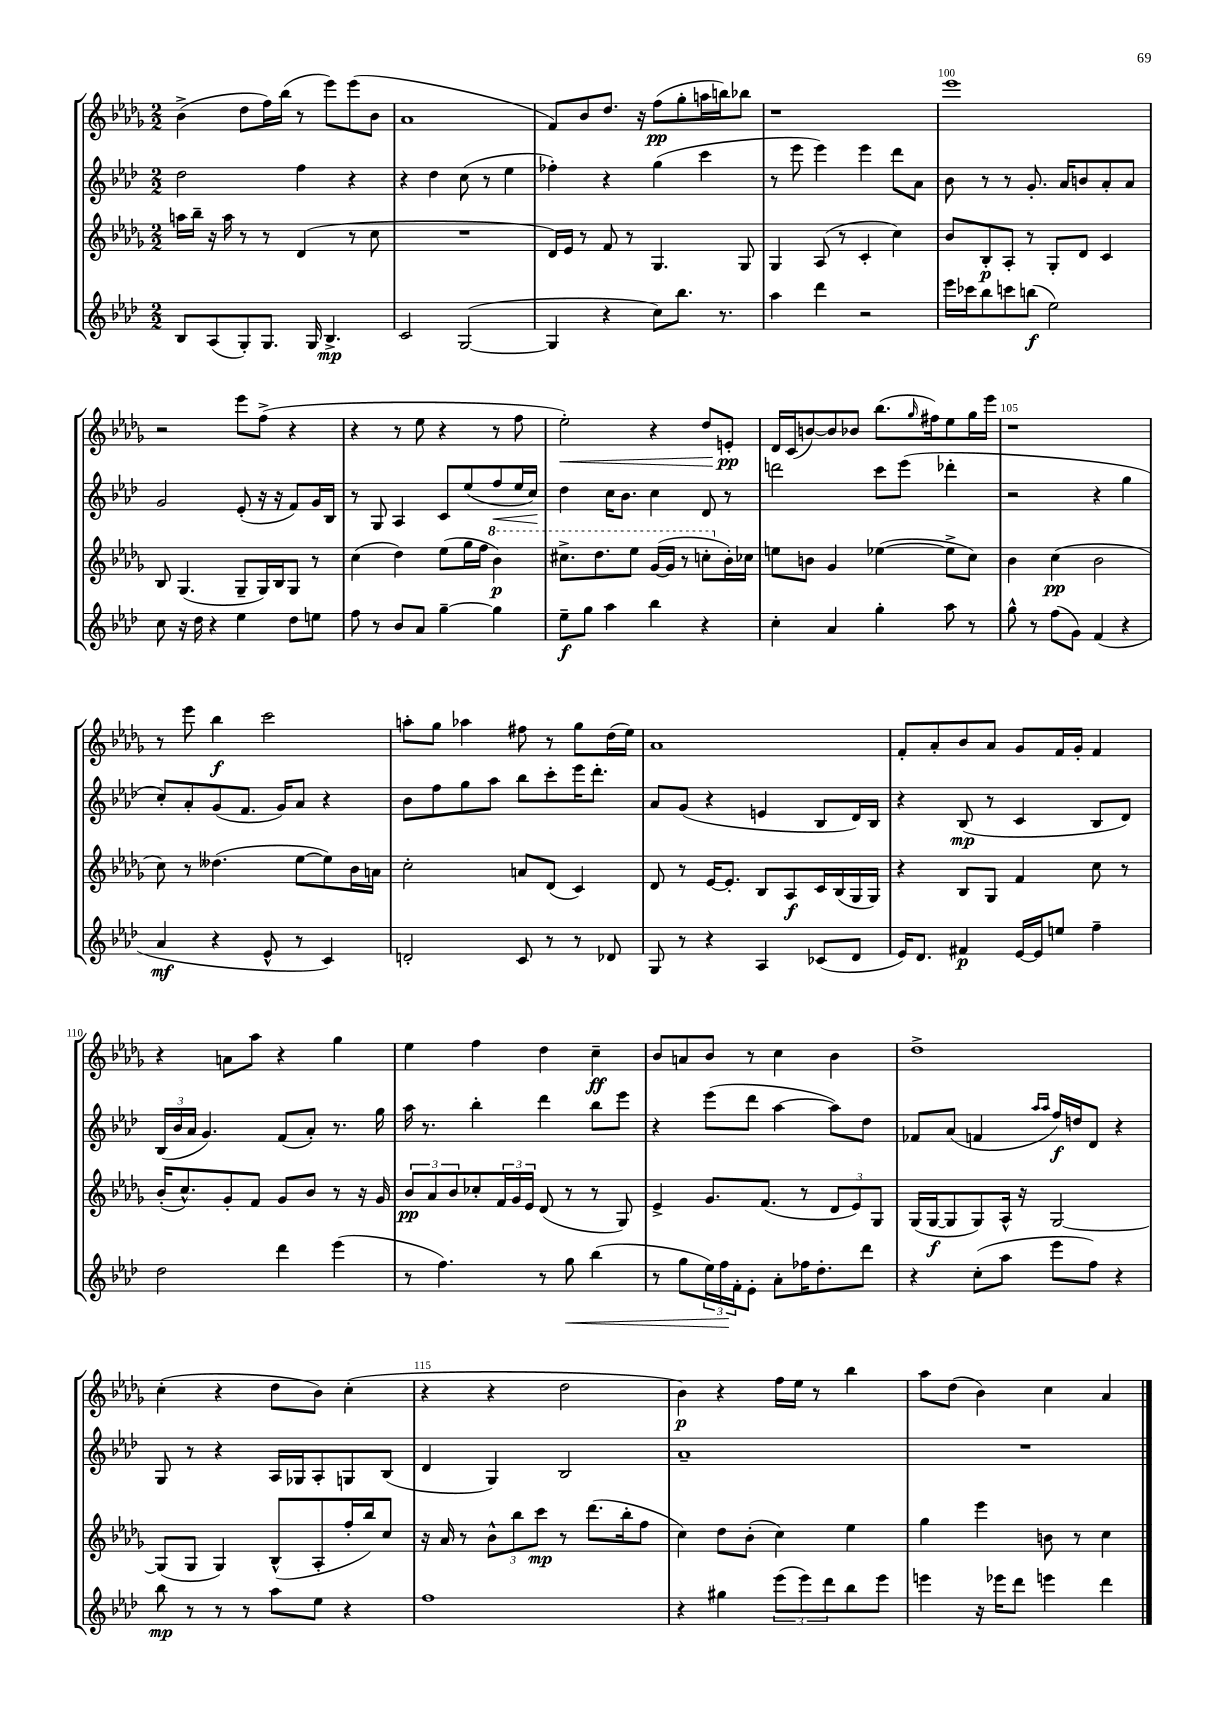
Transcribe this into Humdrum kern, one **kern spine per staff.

**kern	**dynam	**kern	**dynam	**kern	**dynam	**kern	**dynam
*part4	*part4	*part3	*part3	*part2	*part2	*part1	*part1
*staff4	*staff4	*staff3	*staff3	*staff2	*staff2	*staff1	*staff1
*clefG2	*	*clefG2	*	*clefG2	*	*clefG2	*
*k[b-e-a-d-]	*	*k[b-e-a-d-g-]	*	*k[b-e-a-d-]	*	*k[b-e-a-d-g-]	*
*M2/2	*	*M2/2	*	*M2/2	*	*M2/2	*
=96	=96	=96	=96	=96	=96	=96	=96
8B-/L	.	16aan\LL	.	2dd-\	.	(4b-^\	.
.	.	16bb-~\JJ	.	.	.	.	.
(8A-/	.	16r	.	.	.	.	.
.	.	16aa\	.	.	.	.	.
8G'/)	.	8r	.	.	.	8dd-\L	.
8.G/J	.	8r	.	.	.	16ff\L)	.
.	.	.	.	.	.	(16bb-\JJ	.
.	.	(4d-/	.	4ff\	.	8r	.
16G/	.	.	.	.	.	.	.
4.B-^/	mp	.	.	.	.	8eee-\L)	.
.	.	8r	.	4r	.	(8eee-\	.
.	.	8cc\	.	.	.	8b-\J	.
=97	=97	=97	=97	=97	=97	=97	=97
2c/	.	1r	.	4r	.	1a-	.
.	.	.	.	4dd-\	.	.	.
([2G/	.	.	.	(8cc\	.	.	.
.	.	.	.	8r	.	.	.
.	.	.	.	4ee-\	.	.	.
=98	=98	=98	=98	=98	=98	=98	=98
4G/]	.	16d-/LL)	.	4ff-X'\)	.	8f/L)	.
.	.	16e-/JJ	.	.	.	.	.
.	.	8r	.	.	.	8b-/	.
4r	.	8f/	.	4r	.	8.dd-/J	.
.	.	8r	.	.	.	.	.
.	.	.	.	.	.	16r	.
8cc\L)	.	4.G-/	.	(4gg\	.	(8ff\L	pp
8.bb-\J	.	.	.	.	.	8gg-'\	.
.	.	.	.	4ccc\	.	16aan\L	.
8.r	.	.	.	.	.	16bbn\J)	.
.	.	8G-/	.	.	.	8bb-X\J	.
=99	=99	=99	=99	=99	=99	=99	=99
4aa-\	.	4G-/	.	8r	.	1r	.
.	.	.	.	8eee-\	.	.	.
4ddd-\	.	(8A-/	.	4eee-\)	.	.	.
.	.	8r	.	.	.	.	.
2r	.	4c'/	.	4eee-\	.	.	.
.	.	4cc\)	.	8ddd-\L	.	.	.
.	.	.	.	8a-\J	.	.	.
=100	=100	=100	=100	=100	=100	=100	=100
16eee-\LL	.	8b-/L	.	8b-\	.	1eee-	.
16ccc-X\J	.	.	.	.	.	.	.
8bb-\	.	8B-'/	p	8r	.	.	.
8cccn\	.	8A-'/J	.	8r	.	.	.
(8bbn\J	f	8r	.	8.g'/	.	.	.
2ee-\)	.	8G-'/L	.	.	.	.	.
.	.	.	.	16a-/KL	.	.	.
.	.	8d-/J	.	8bn/	.	.	.
.	.	4c/	.	8a-'/	.	.	.
.	.	.	.	8a-/J	.	.	.
!!LO:LB:g=z
=101	=101	=101	=101	=101	=101	=101	=101
8cc\	.	8B-/	.	2g/	.	2r	.
16r	.	(4.G-/	.	.	.	.	.
16dd-\	.	.	.	.	.	.	.
4r	.	.	.	.	.	.	.
4ee-\	.	8G-~/L	.	(8e-'/	.	8eee-\L	.
.	.	16G-/L)	.	16r	.	(8ff^\J	.
.	.	16B-/J	.	16r	.	.	.
8dd-\L	.	8G-/J	.	8f/L)	.	4r	.
8een\J	.	8r	.	16g/L	.	.	.
.	.	.	.	16B-/JJ	.	.	.
=102	=102	=102	=102	=102	=102	=102	=102
8ff\	.	(4cc\	.	8r	.	4r	.
8r	.	.	.	8G/	.	.	.
8b-/L	.	4dd-\)	.	4A-/	.	8r	.
8a-/J	.	.	.	.	.	8ee-\	.
[4gg~\	.	(8ee-\L	.	8c/L	.	4r	.
.	.	16gg-\L	.	(8ee-/	.	.	.
.	.	16ff\JJ	.	.	.	.	.
*	*	*8va	*	*	*	*	*
!	!	!	!	!	!LO:HP:b	!	!
4gg\]	.	4bb-\)	p	8ff/	<	8r	.
.	.	.	.	16ee-/L	.	8ff\	.
.	.	.	.	16cc/JJ)	.	.	.
.	.	.	.	.	[	.	.
=103	=103	=103	=103	=103	=103	=103	=103
!	!	!	!	!	!	!	!LO:HP:b
8ee-~\L	f	8.ccc#X^\L	.	4dd-\	.	2ee-'\)	<
8gg\J	.	.	.	.	.	.	.
.	.	8.ddd-\	.	.	.	.	.
4aa-\	.	.	.	16cc\KL	.	.	.
.	.	.	.	8.b-\J	.	.	.
.	.	8eee-\J	.	.	.	.	.
4bb-\	.	([16gg-/LL	.	4cc\	.	4r	.
.	.	16gg-/JJ]	.	.	.	.	.
.	.	8r	.	.	.	.	.
4r	.	8cccn'\L	.	8d-/	.	8dd-/L	.
*	*	*X8va	*	*	*	*	*
.	.	16b-'\L)	.	8r	.	8en'/J	pp
.	.	16cc-X\JJ	.	.	.	.	.
.	.	.	.	.	.	.	[
=104	=104	=104	=104	=104	=104	=104	=104
4cc'\	.	8een\L	.	2dddn\	.	16d-/LL	.
.	.	.	.	.	.	(16c/J	.
.	.	8bn\J	.	.	.	[8bn/)	.
4a-/	.	4g-/	.	.	.	8b/]	.
.	.	.	.	.	.	8b-X/J	.
4gg'\	.	([4ee-X\	.	8ccc\L	.	(8.bb-\L	.
.	.	.	.	(8eee-\J	.	.	.
.	.	.	.	.	.	16qqgg-/	.
.	.	.	.	.	.	16ff#X\k)	.
8aa-\	.	8ee-^\L]	.	4ddd-X'\	.	8ee-\	.
8r	.	8cc\J)	.	.	.	16gg-\L	.
.	.	.	.	.	.	16eee-\JJ	.
=105	=105	=105	=105	=105	=105	=105	=105
8gg^^\	.	4b-\	.	2r	.	1r	.
8r	.	.	.	.	.	.	.
(8ff\L	.	(4cc\	pp	.	.	.	.
8g\J)	.	.	.	.	.	.	.
(4f/	.	2b-\	.	4r	.	.	.
4r	.	.	.	4gg\	.	.	.
!!LO:LB:g=z
=106	=106	=106	=106	=106	=106	=106	=106
4a-/	mf	8cc\)	.	8cc'/L)	.	8r	.
.	.	8r	.	8a-'/	.	8eee-\	.
4r	.	(4.dd--X\	.	(8g/	.	4bb-\	f
.	.	.	.	8.f/J	.	.	.
8e-^^/	.	.	.	.	.	2ccc\	.
.	.	.	.	16g/KL)	.	.	.
8r	.	[8ee-\L	.	8a-/J	.	.	.
4c/)	.	8ee-\])	.	4r	.	.	.
.	.	16b-\L	.	.	.	.	.
.	.	16an\JJ	.	.	.	.	.
=107	=107	=107	=107	=107	=107	=107	=107
2dn'/	.	2cc'\	.	8b-\L	.	8aan'\L	.
.	.	.	.	8ff\	.	8gg-\J	.
.	.	.	.	8gg\	.	4aa-X\	.
.	.	.	.	8aa-\J	.	.	.
8c/	.	8an/L	.	8bb-\L	.	8ff#X\	.
8r	.	(8d-/J	.	8ccc'\	.	8r	.
8r	.	4c/)	.	16eee-\K	.	8gg-\L	.
.	.	.	.	8.ddd-'\J	.	.	.
8d-X/	.	.	.	.	.	(16dd-\L	.
.	.	.	.	.	.	16ee-\JJ)	.
=108	=108	=108	=108	=108	=108	=108	=108
8G/	.	8d-/	.	8a-/L	.	1a-	.
8r	.	8r	.	(8g/J	.	.	.
4r	.	[16e-/KL	.	4r	.	.	.
.	.	8.e-'/J]	.	.	.	.	.
4A-/	.	8B-/L	.	4en/	.	.	.
.	.	8A-/	f	.	.	.	.
(8c-X/L	.	16c/L	.	8B-/L	.	.	.
.	.	(16B-/	.	.	.	.	.
8d-/J	.	16G-/	.	16d-/L)	.	.	.
.	.	16G-/JJ)	.	16B-/JJ	.	.	.
=109	=109	=109	=109	=109	=109	=109	=109
16e-/KL)	.	4r	.	4r	.	8f'/L	.
8.d-/J	.	.	.	.	.	.	.
.	.	.	.	.	.	8a-'/	.
4f#X/	p	8B-/L	.	(8B-/	mp	8b-/	.
.	.	8G-/J	.	8r	.	8a-/J	.
[16e-/LL	.	4f/	.	4c/	.	8g-/L	.
16e-/J]	.	.	.	.	.	.	.
8een/J	.	.	.	.	.	16f/L	.
.	.	.	.	.	.	16g-'/JJ	.
4ff~\	.	8cc\	.	8B-/L	.	4f/	.
.	.	8r	.	8d-/J)	.	.	.
!!LO:LB:g=z
=110	=110	=110	=110	=110	=110	=110	=110
2dd-\	.	(16b-'/KL	.	(24B-/LL	.	4r	.
.	.	.	.	24b-/	.	.	.
.	.	8.cc^^/)	.	.	.	.	.
.	.	.	.	24a-/JJ	.	.	.
.	.	.	.	4.g/)	.	.	.
.	.	8g-'/	.	.	.	8an\L	.
.	.	8f/J	.	.	.	8aa-\J	.
4ddd-\	.	8g-/L	.	(8f/L	.	4r	.
.	.	8b-/J	.	8a-'/J)	.	.	.
(4eee-\	.	8r	.	8.r	.	4gg-\	.
.	.	16r	.	.	.	.	.
.	.	16g-/	.	16gg\	.	.	.
=111	=111	=111	=111	=111	=111	=111	=111
8r	.	12b-/L	pp	16aa-\	.	4ee-\	.
.	.	.	.	8.r	.	.	.
.	.	12a-/	.	.	.	.	.
4.ff\)	.	.	.	.	.	.	.
.	.	12b-/	.	.	.	.	.
.	.	8cc-X'/	.	4bb-'\	.	4ff\	.
.	.	24f/L	.	.	.	.	.
.	.	24g-/	.	.	.	.	.
.	.	24e-/JJ	.	.	.	.	.
8r	.	(8d-/	.	4ddd-\	.	4dd-\	.
!	!LO:HP:b	!	!	!	!	!	!
8gg\	<	8r	.	.	.	.	.
(4bb-\	.	8r	.	8bb-\L	.	4cc~\	ff
.	.	8G-/)	.	8eee-\J	.	.	.
=112	=112	=112	=112	=112	=112	=112	=112
8r	.	4e-^/	.	4r	.	8b-/L	.
8gg\L	.	.	.	.	.	8an/	.
24ee-\L)	.	8.g-/L	.	(8eee-\L	.	8b-/J	.
24ff\	.	.	.	.	.	.	.
24f'\J	[	.	.	.	.	.	.
8e-'\J	.	.	.	8ddd-\J	.	8r	.
.	.	(8.f/J	.	.	.	.	.
8a-'\L	.	.	.	[4aa-\	.	4cc\	.
16ff-X\K	.	8r	.	.	.	.	.
8.dd-'\	.	.	.	.	.	.	.
.	.	12d-/L	.	8aa-\L])	.	4b-\	.
.	.	12e-/)	.	.	.	.	.
8ddd-\J	.	.	.	8dd-\J	.	.	.
.	.	12G-/J	.	.	.	.	.
=113	=113	=113	=113	=113	=113	=113	=113
4r	.	(16G-/LL	.	8f-X/L	.	1dd-^	.
.	.	[16G-/J	f	.	.	.	.
.	.	8G-/]	.	(8a-/J	.	.	.
(8cc'\L	.	8G-/)	.	4fn/	.	.	.
8aa-\J	.	16A-^^/Jk	.	.	.	.	.
.	.	16r	.	.	.	.	.
.	.	.	.	16qqaa-/LL	.	.	.
.	.	.	.	16qqaa-/JJ	.	.	.
8eee-\L	.	[2G-/	.	16ff/LL)	f	.	.
.	.	.	.	16ddn/J	.	.	.
8ff\J)	.	.	.	8d-/J	.	.	.
4r	.	.	.	4r	.	.	.
!!LO:LB:g=z
=114	=114	=114	=114	=114	=114	=114	=114
8bb-\	mp	(8G-/L]	.	8G/	.	(4cc'\	.
8r	.	8G-/J	.	8r	.	.	.
8r	.	4G-/)	.	4r	.	4r	.
8r	.	.	.	.	.	.	.
8aa-\L	.	(8B-^^/L	.	16A-/LL	.	8dd-\L	.
.	.	.	.	16G-X/J	.	.	.
8ee-\J	.	8A-'/	.	8A-'/	.	8b-\J)	.
4r	.	16ff'/L	.	8Gn/	.	(4cc'\	.
.	.	16bb-/J)	.	.	.	.	.
.	.	8cc/J	.	(8B-/J	.	.	.
=115	=115	=115	=115	=115	=115	=115	=115
1ff	.	16r	.	4d-/	.	4r	.
.	.	16a-/	.	.	.	.	.
.	.	8r	.	.	.	.	.
.	.	12b-^^\L	.	4G/)	.	4r	.
.	.	12bb-\	.	.	.	.	.
.	.	12ccc\J	mp	.	.	.	.
.	.	8r	.	2B-/	.	2dd-\	.
.	.	(8.ddd-\L	.	.	.	.	.
.	.	16bb-'\k	.	.	.	.	.
.	.	8ff\J	.	.	.	.	.
=116	=116	=116	=116	=116	=116	=116	=116
4r	.	4cc\)	.	1a-~	.	4b-\)	p
4gg#X\	.	8dd-\L	.	.	.	4r	.
.	.	(8b-'\J	.	.	.	.	.
(12eee-\L	.	4cc\)	.	.	.	16ff\LL	.
.	.	.	.	.	.	16ee-\JJ	.
12eee-\)	.	.	.	.	.	.	.
.	.	.	.	.	.	8r	.
12ddd-\	.	.	.	.	.	.	.
8bb-\	.	4ee-\	.	.	.	4bb-\	.
8eee-\J	.	.	.	.	.	.	.
=117	=117	=117	=117	=117	=117	=117	=117
4eeen\	.	4gg-\	.	1r	.	8aa-\L	.
.	.	.	.	.	.	(8dd-\J	.
16r	.	4eee-\	.	.	.	4b-\)	.
16eee-X\KL	.	.	.	.	.	.	.
8ddd-\J	.	.	.	.	.	.	.
4eeen\	.	8bn\	.	.	.	4cc\	.
.	.	8r	.	.	.	.	.
4ddd-\	.	4cc\	.	.	.	4a-/	.
==	==	==	==	==	==	==	==
*-	*-	*-	*-	*-	*-	*-	*-
